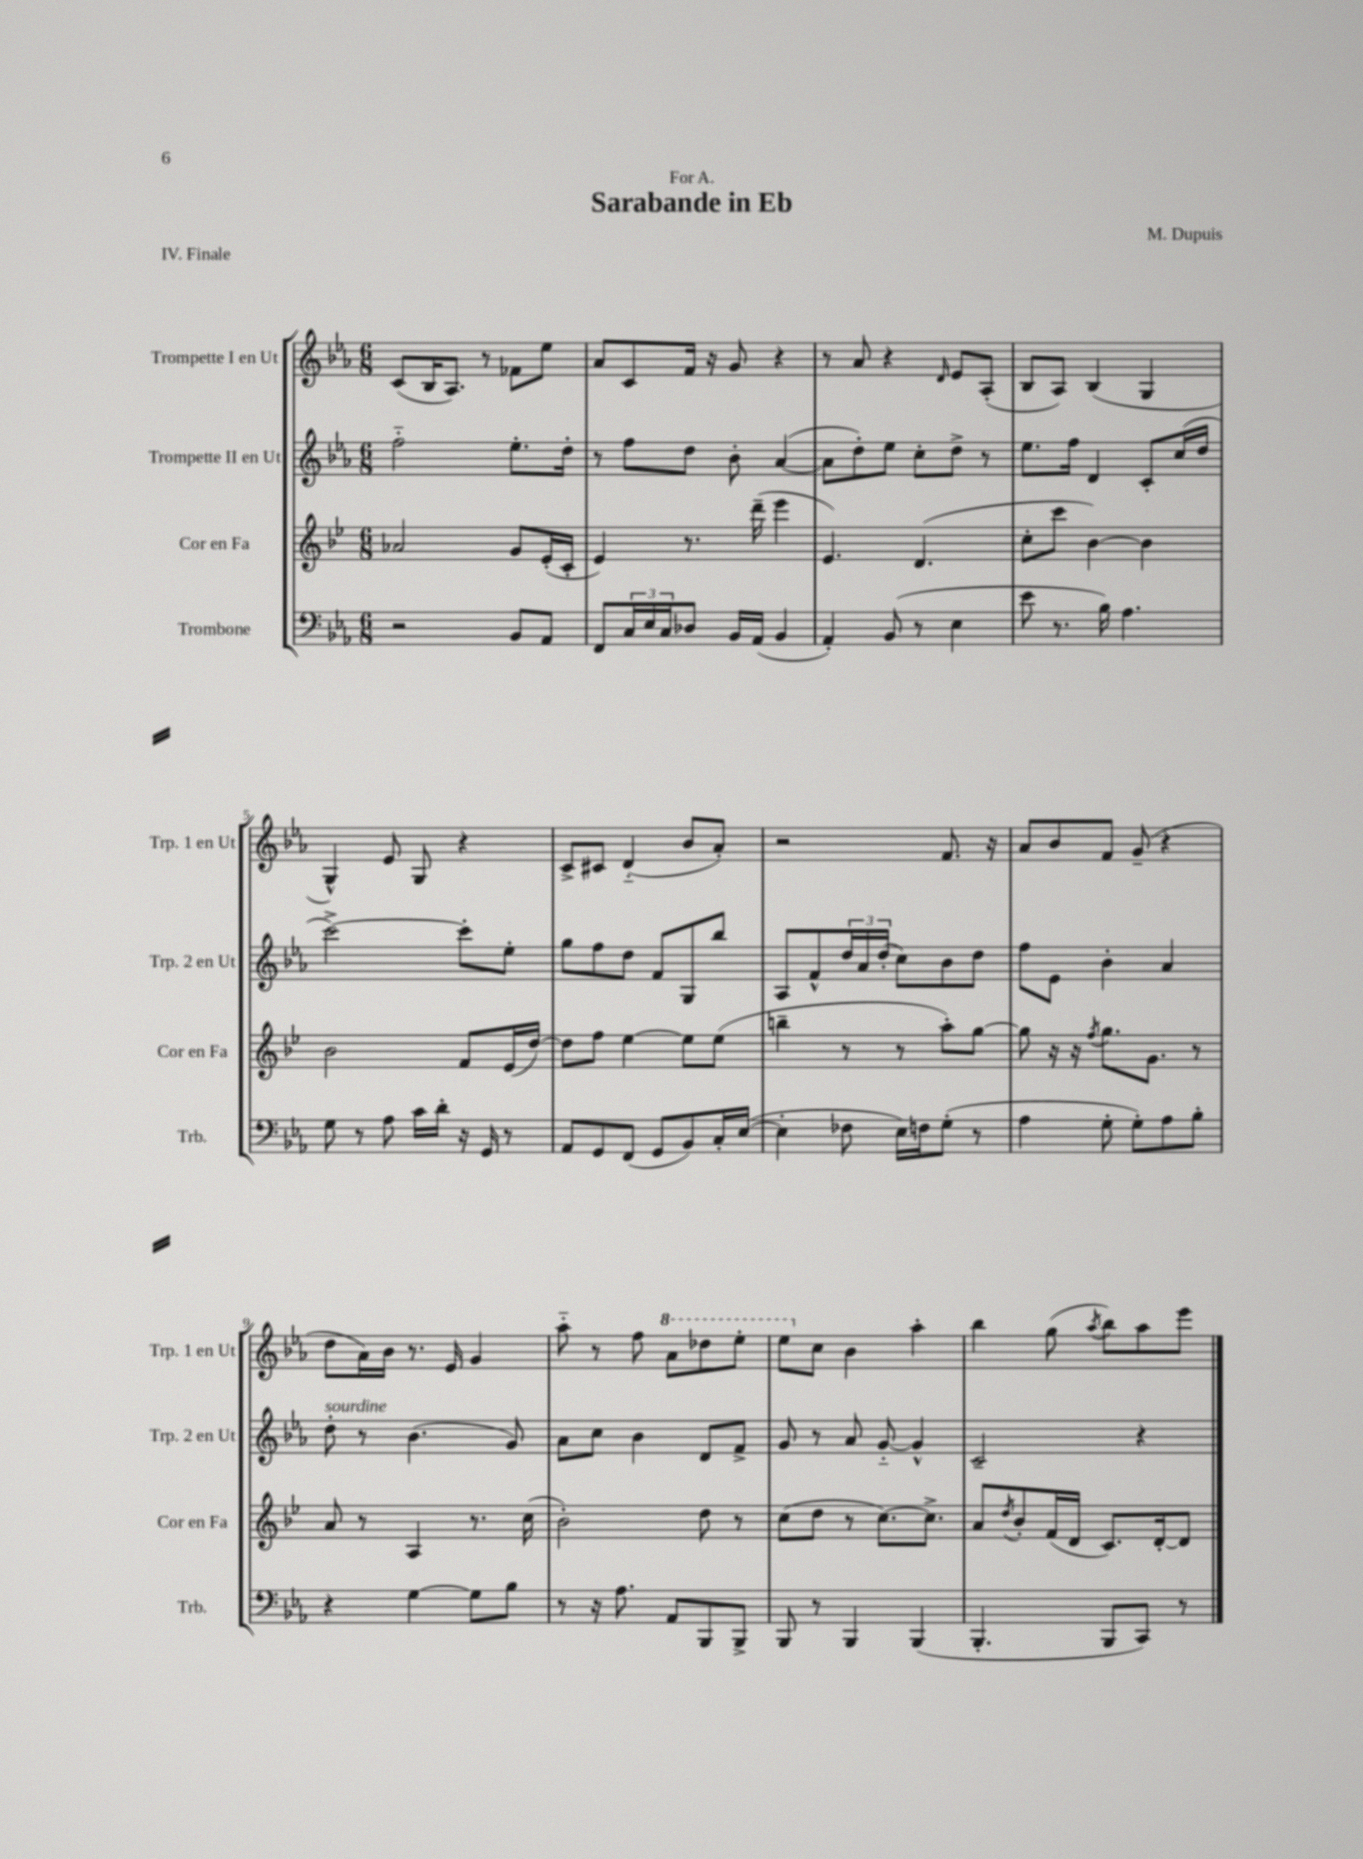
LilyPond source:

\header { title = "Sarabande in Eb" composer = "M. Dupuis" dedication = "For A." piece = "IV. Finale" }
<<
\new StaffGroup <<
\new Staff = "s0" \with { instrumentName = "Trompette I en Ut" shortInstrumentName = "Trp. 1 en Ut" } {
    \clef treble \key ees \major \numericTimeSignature \time 6/8
    c'8( bes16 aes8.) r8 fes'8 ees''8 |
    aes'8 c'8 f'16 r16 g'8 r4 |
    r8 aes'8 r4 \grace { d'16 } ees'8 aes8-.( |
    bes8 aes8) bes4( g4 |
    g4-^) ees'8 g8 r4 |
    c'8-> cis'8 d'4-_( bes'8 aes'8-.) |
    r2 f'8. r16 |
    aes'8 bes'8 f'8 g'8--( r4 |
    d''8 aes'16) bes'16 r8. ees'16 g'4 |
    aes''8-_ r8 f''8 \ottava #1 aes''8 des'''8 ees'''8-. |
    ees'''8 \ottava #0 c''8 bes'4 aes''4-. |
    bes''4 g''8( \acciaccatura { aes''8 } bes''8) aes''8 ees'''8 \bar "|." |
}
\new Staff = "s1" \with { instrumentName = "Trompette II en Ut" shortInstrumentName = "Trp. 2 en Ut" } {
    \clef treble \key ees \major \numericTimeSignature \time 6/8
    f''2-_ ees''8.-. d''16-. |
    r8 f''8 d''8 bes'8-. aes'4~( |
    aes'8 d''8-.) ees''8 c''8-. d''8-> r8 |
    ees''8. f''16 d'4 c'8-. c''16( d''16 |
    c'''2~->) c'''8-. ees''8-. |
    g''8 f''8 d''8 f'8 g8 bes''8 |
    aes8 f'8-^ \tuplet 3/2 { d''16 aes'16 d''16-.( } c''8) bes'8 d''8 |
    f''8 ees'8 bes'4-. aes'4 |
    d''8-.^\markup { \italic "sourdine" } r8 bes'4.( g'8) |
    aes'8 c''8 bes'4 d'8 f'8-> |
    g'8 r8 aes'8 g'8~-_ g'4-^ |
    c'2-- r4 \bar "|." |
}
\new Staff = "s2" \with { instrumentName = "Cor en Fa" shortInstrumentName = "Cor en Fa" } {
    \clef treble \key bes \major \numericTimeSignature \time 6/8
    aes'2 g'8 ees'16-.( c'16-. |
    ees'4) r8. d'''16--( ees'''4 |
    ees'4.) d'4.( |
    c''8-. c'''8 bes'4~) bes'4 |
    bes'2 f'8 ees'16( d''16~) |
    d''8 f''8 ees''4~ ees''8 ees''8( |
    b''4-- r8 r8 a''8-.) g''8~ |
    g''8 r16 r16 \acciaccatura { f''8 } g''8. g'8. r8 |
    a'8 r8 a4 r8. c''16( |
    bes'2-.) d''8 r8 |
    c''8( d''8 r8 c''8.~) c''8.-> |
    a'8 \acciaccatura { d''8 } bes'8-. f'16( d'16 c'8.) d'16~-. d'8 \bar "|." |
}
\new Staff = "s3" \with { instrumentName = "Trombone" shortInstrumentName = "Trb." } {
    \clef bass \key ees \major \numericTimeSignature \time 6/8
    r2 bes,8 aes,8 |
    f,8 \tuplet 3/2 { c16 ees16 c16 } des8 bes,16 aes,16( bes,4 |
    aes,4-.) bes,8( r8 ees4 |
    ees'8 r8. bes16) aes4. |
    g8 r8 aes8 c'16 d'16-. r16 g,16 r8 |
    aes,8 g,8 f,8( g,8 bes,8) c16-. ees16~( |
    ees4-. fes8 ees16) f16 g8-.( r8 |
    aes4 g8-. g8-.) aes8 bes8-. |
    r4 g4~ g8 bes8 |
    r8 r16 aes8. aes,8 bes,,8 bes,,8-> |
    bes,,8 r8 bes,,4 bes,,4( |
    bes,,4.-. bes,,8 c,8) r8 \bar "|." |
}
>>
>>
